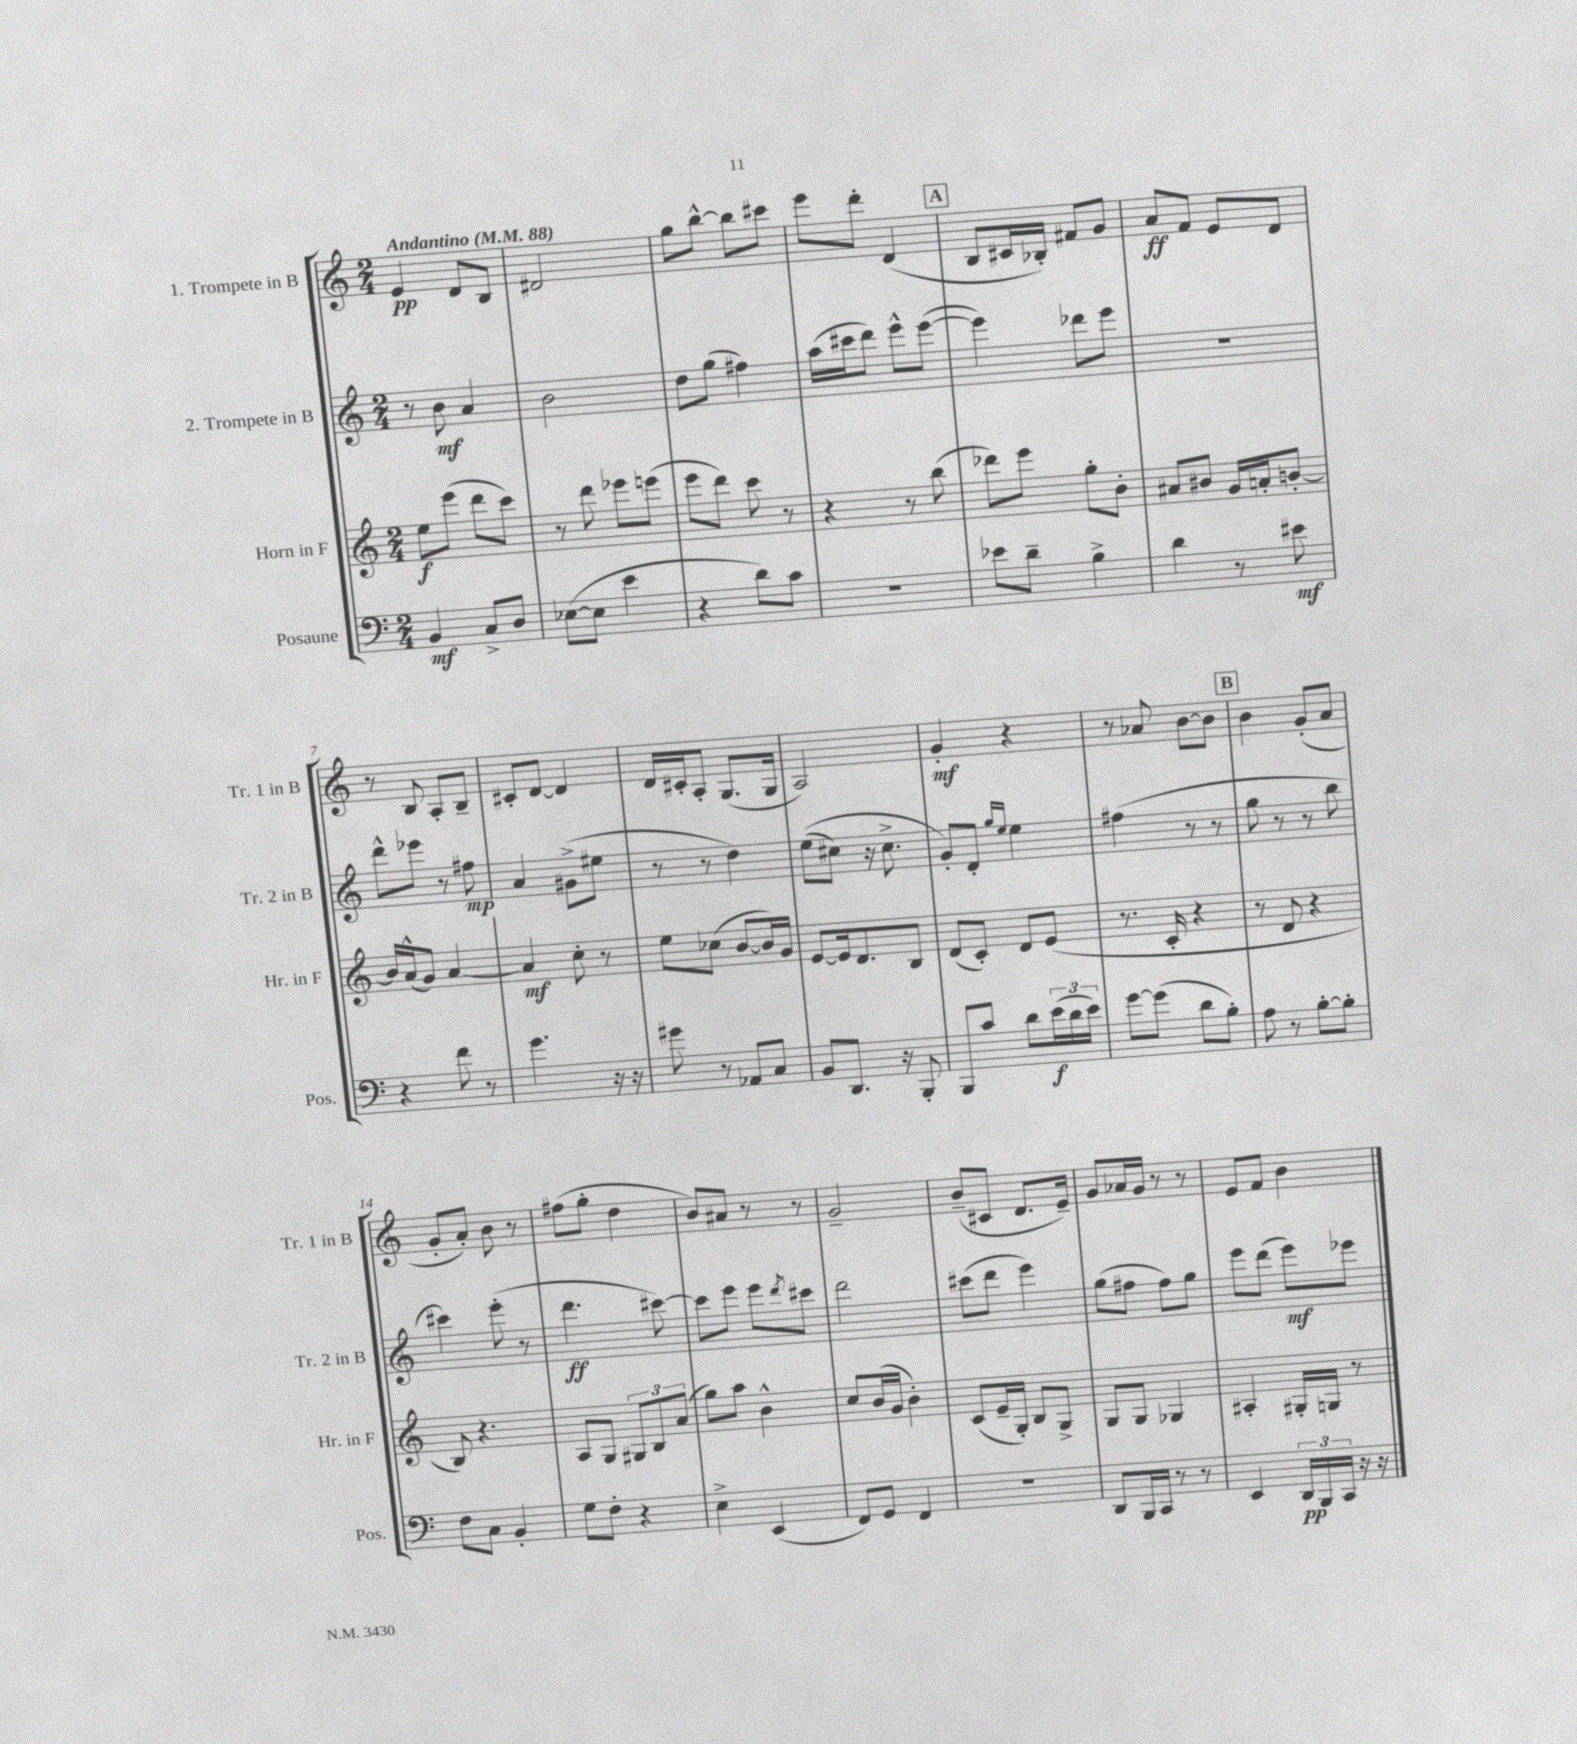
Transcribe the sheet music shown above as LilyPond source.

<<
\new StaffGroup <<
\new Staff = "s0" \with { instrumentName = "1. Trompete in B" shortInstrumentName = "Tr. 1 in B" } {
    \clef treble \key c \major \numericTimeSignature \time 2/4 \tempo "Andantino" 4 = 88
    e'4\pp d'8 b8 |
    dis'2 |
    g''8 b''8~-^ b''8 cis'''8 |
    e'''8 d'''8-. d'4( |
    \mark \markup { \box "A" } b8 cis'16 bes16-.) fis'8 g'8 |
    a'8\ff f'8 e'8 d'8 |
    r8 b8 a8-. b8-- |
    cis'8-. d'8~ d'4 |
    d'16 cis'16-. a8-. g8.( g16 |
    a2) |
    g'4-.\mf r4 |
    r8 aes'8 b'8~ b'8 |
    \mark \markup { \box "B" } b'4 g'8-.( a'8 |
    g'8-. a'8-.) b'8 r8 |
    fis''8( g''8-. d''4 |
    b'8) ais'8 r8 r8 |
    g'2-- |
    b'8--( cis'8 d'8. e'16--) |
    g'8 aes'16 g'16 r8 r8 |
    e'8 f'8 b'4 \bar "|." |
}
\new Staff = "s1" \with { instrumentName = "2. Trompete in B" shortInstrumentName = "Tr. 2 in B" } {
    \clef treble \key c \major \numericTimeSignature \time 2/4
    r8 b'8\mf a'4 |
    b'2 |
    d''8 g''8( fis''4) |
    a''16( cis'''16 d'''8) e'''8-^ e'''8~( |
    \mark \markup { \box "A" } e'''4) des'''8 e'''8 |
    r2 |
    d'''8-^ ees'''8 r8 fis''8\mp |
    a'4 gis'8->( eis''8 |
    r8 r8 d''4) |
    e''8(\( cis''8) r16 cis''8.-> |
    g'8-.\) d'8-. \grace { g''16 e''16 } e''4 |
    fis''4( r8 r8 |
    \mark \markup { \box "B" } g''8 r8 r8 b''8 |
    cis'''4) e'''8-.( r8 |
    d'''4.\ff cis'''8~) |
    cis'''8 e'''8 e'''8 \acciaccatura { d'''8 } cis'''8 |
    d'''2 |
    cis'''8( d'''8 e'''4) |
    g''8( fis''8 fis''8) g''8 |
    e'''8 d'''8( e'''8\mf) ees'''8 \bar "|." |
}
\new Staff = "s2" \with { instrumentName = "Horn in F" shortInstrumentName = "Hr. in F" } {
    \clef treble \key c \major \numericTimeSignature \time 2/4
    e''8\f e'''8( d'''8 c'''8) |
    r8 d'''8 ees'''8 e'''8( |
    e'''8 d'''8) c'''8 r8 |
    r4 r8 b''8( |
    \mark \markup { \box "A" } des'''8) e'''8 g''8-. b'8-. |
    ais'8 bis'8 g'16 a'16-. b'8~-. |
    b'16 a'16-^( g'8) a'4~ |
    a'4\mf c''8-. r8 |
    e''8 ces''8( b'8~ b'16) g'16 |
    e'8~ e'16 d'8. b8 |
    d'8( c'8-.) d'8 e'8( |
    r8. c'16-. r4 |
    \mark \markup { \box "B" } r8 d'8 r4 |
    b8) r4. |
    a8 g8 \tuplet 3/2 { gis8 b8 a'8( } |
    g''8) a''8 b'4-^ |
    c''8 b'16( g'16 b'4-.) |
    c'8( e'16-- g16-.) b8 g8-> |
    g8 g8 ges4 |
    ais4-. gis16-. g16 r8 \bar "|." |
}
\new Staff = "s3" \with { instrumentName = "Posaune" shortInstrumentName = "Pos." } {
    \clef bass \key c \major \numericTimeSignature \time 2/4
    b,4\mf c8-> d8 |
    ees8~( ees8 e'4 |
    r4 d'8) c'8 |
    R2 |
    \mark \markup { \box "A" } ees'8 d'8-- b4-> |
    d'4 r8 eis'8\mf |
    r4 f'8 r8 |
    g'4. r16 r16 |
    gis'8 r8 aes,8 c8 |
    b,8 d,8. r16 b,,8-. |
    b,,8 c'8 d'8 \tuplet 3/2 { e'16\f( d'16 e'16) } |
    g'8~ g'8( d'8 b8-.) |
    \mark \markup { \box "B" } a8 r8 b8~-. b8-. |
    f8 c8 b,4-. |
    g8 f8-. r4 |
    e4-> e,4( |
    f,8) g,8 f,4 |
    R2 |
    d,8 b,,16 c,16 r8 r8 |
    e,4 \tuplet 3/2 { d,16\pp b,,16 c,16 } r16 r16 \bar "|." |
}
>>
>>
